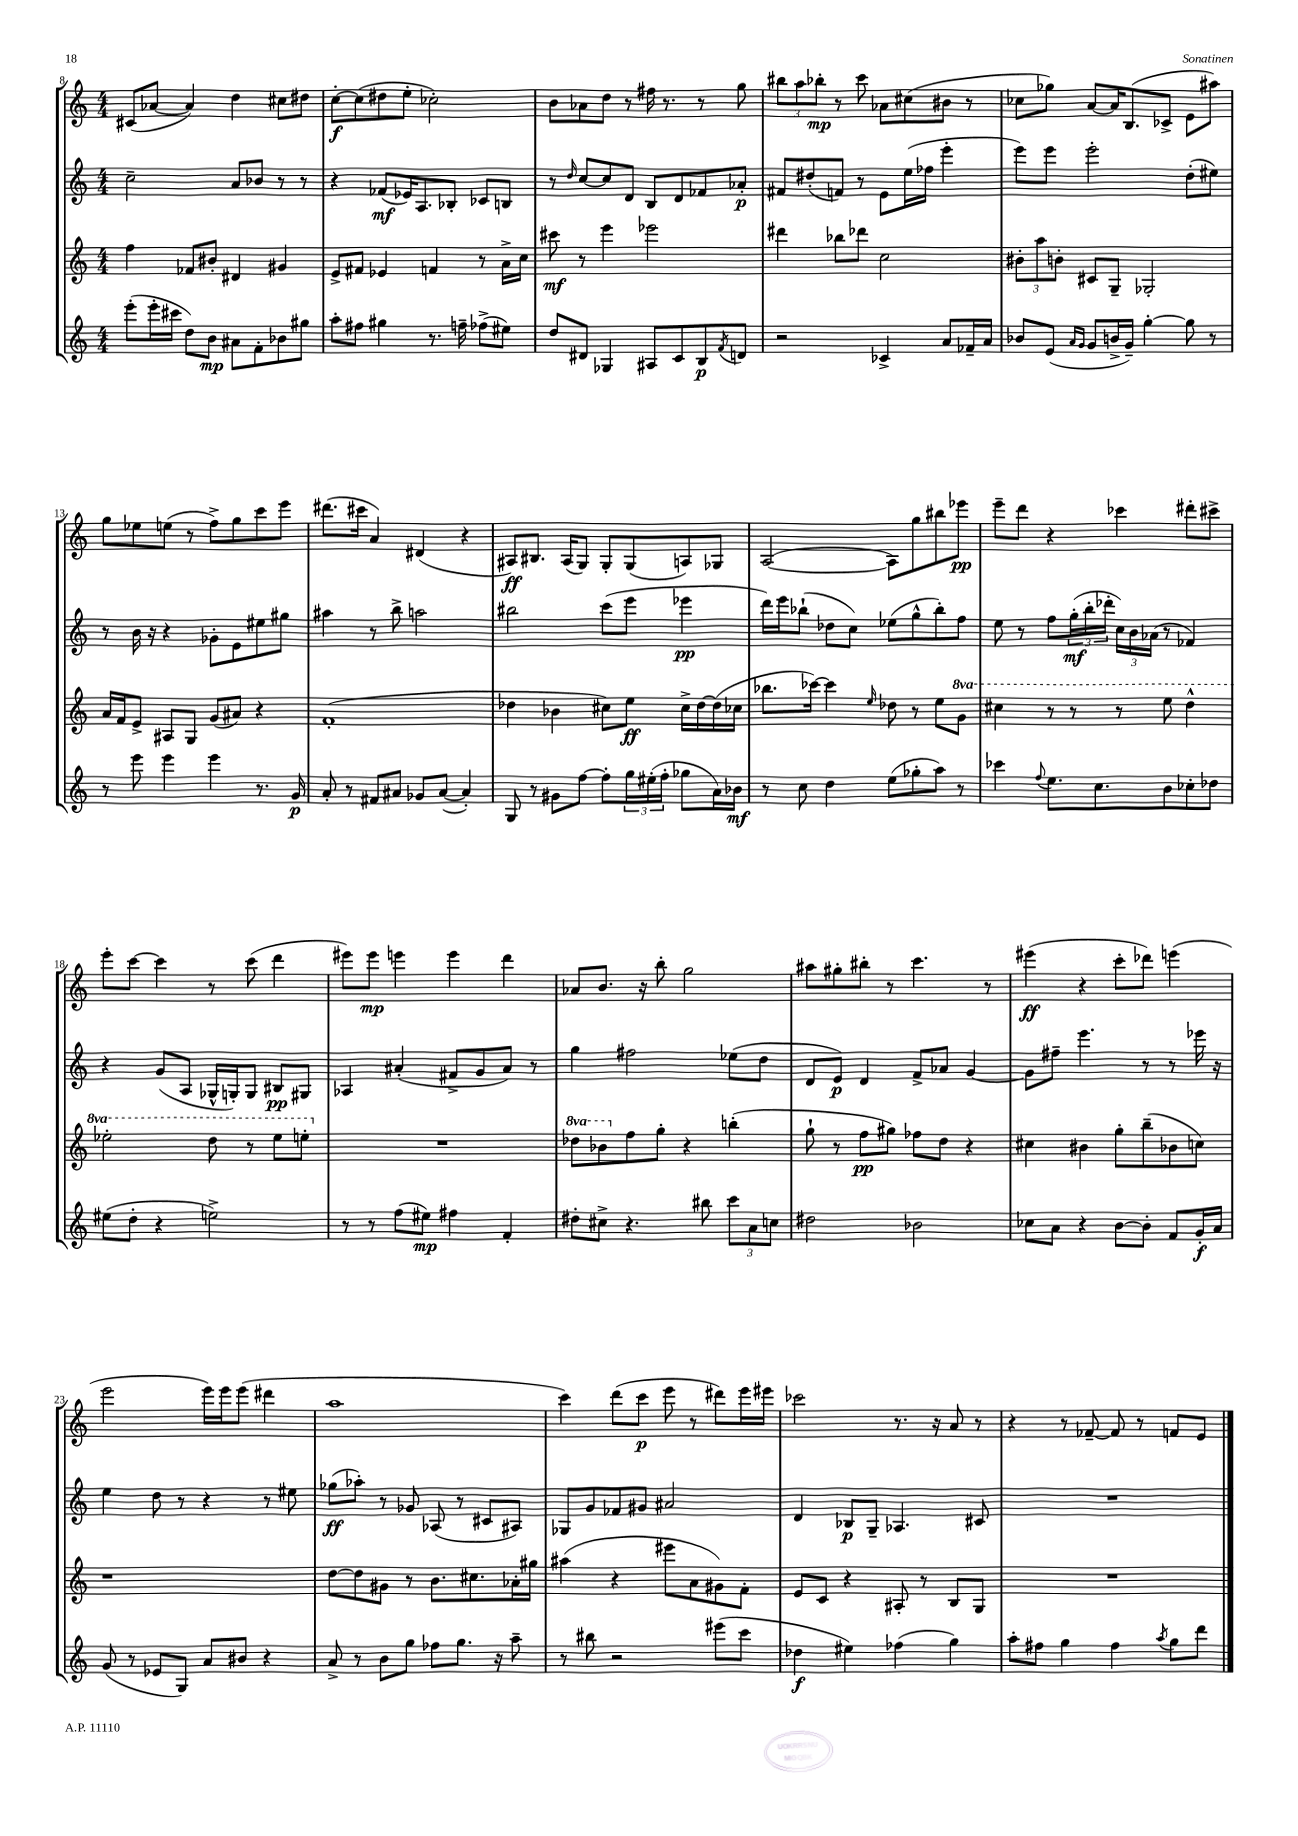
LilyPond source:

<<
\new StaffGroup <<
\new Staff = "s0" {
    \clef treble \key c \major \numericTimeSignature \time 4/4
    cis'8( aes'8~ aes'4) d''4 cis''8 dis''8 |
    c''8~-.\f c''8( dis''8 e''8-. ces''2-.) |
    b'8 aes'8 d''8 r8 fis''16 r8. r8 g''8 |
    \tuplet 3/2 { bis''8 a''8 bes''8-.\mp } r8 c'''8 aes'8 cis''8( bis'8 r8 |
    ces''8 ges''8) a'8~ a'16 b8.( ces'8-> e'8 ais''8) |
    g''8 ees''8 e''8( r8 f''8->) g''8 c'''8 e'''8 |
    dis'''8.( cis'''16 a'4) dis'4( r4 |
    ais8\ff) bis8. ais16( g8) g8-. g8( a8) ges8 |
    a2~( a8) g''8 bis''8 ees'''8\pp |
    e'''8-- d'''8 r4 ces'''4 dis'''8-. cis'''8-> |
    e'''8-. c'''8~ c'''4 r8 c'''8( d'''4 |
    eis'''8) eis'''8\mp e'''4 e'''4 d'''4 |
    aes'8 b'8. r16 b''8-. g''2 |
    ais''8 gis''8-. bis''8-. r8 c'''4. r8 |
    eis'''4\ff( r4 c'''8-. des'''8) e'''4( |
    e'''2 e'''16) e'''16 e'''8( dis'''4 |
    a''1 |
    c'''4) d'''8( c'''8\p e'''8 r8 dis'''8) e'''16 eis'''16 |
    ces'''2 r8. r16 a'8 r8 |
    r4 r8 fes'8~-- fes'8 r8 f'8 e'8 \bar "|." |
}
\new Staff = "s1" {
    \clef treble \key c \major \numericTimeSignature \time 4/4
    c''2-- a'8 bes'8 r8 r8 |
    r4 fes'8\mf( ees'16) a8. bes8-. ces'8 b8 |
    r8 \grace { d''16 } c''8~ c''8 d'8 b8 d'8 fes'8 aes'8-.\p |
    fis'8 dis''8-.( f'8) r8 e'8 e''16( fes''16 e'''4-. |
    e'''8) e'''8 e'''2-. d''8-.( eis''8) |
    r8 b'16 r16 r4 ges'8-. e'8 eis''8 gis''8 |
    ais''4 r8 b''8-> a''2 |
    bis''2 c'''8( e'''8 ees'''4\pp |
    d'''16) e'''16 bes''8-!( des''8 c''8) ees''8( g''8-^ bes''8-.) f''8 |
    e''8 r8 f''8 \tuplet 3/2 { g''16-.\mf( b''16-. des'''16-. } \tuplet 3/2 { c''16) b'16 aes'16( } r8 fes'4) |
    r4 g'8( a8 ges16-^ g16-.) g8 bis8\pp gis8 |
    aes4 ais'4-.( fis'8-> g'8 ais'8) r8 |
    g''4 fis''2 ees''8( d''8 |
    d'8 e'8\p) d'4 f'8-> aes'8 g'4~ |
    g'8 fis''8-- e'''4. r8 r8 ees'''16 r16 |
    e''4 d''8 r8 r4 r8 eis''8 |
    ges''8\ff( aes''8-.) r8 ges'8 aes8( r8 cis'8 ais8) |
    ges8 g'8 fes'8 gis'8 ais'2 |
    d'4 bes8\p g8-- aes4. cis'8 |
    R1 \bar "|." |
}
\new Staff = "s2" {
    \clef treble \key c \major \numericTimeSignature \time 4/4 \set Staff.ottavationMarkups = #ottavation-simple-ordinals
    f''4 fes'8 bis'8-. dis'4 gis'4 |
    e'8-> fis'8 ees'4 f'4 r8 a'16-> c''16 |
    cis'''8\mf r8 e'''4 ees'''2 |
    dis'''4 bes''8 des'''8 c''2 |
    \tuplet 3/2 { bis'8-. a''8 b'8-. } cis'8 g8-- ges2-. |
    a'16 f'16 e'8-> ais8 g8 g'8( ais'8) r4 |
    f'1-.( |
    des''4 bes'4 cis''8) e''8\ff cis''16-> des''16~ des''16( ces''16 |
    bes''8. ces'''16~) ces'''4 \grace { e''16 } des''8 r8 e''8 \ottava #1 g''8 |
    cis'''4 r8 r8 r8 e'''8 d'''4-^ |
    ees'''2-. d'''8 r8 ees'''8 e'''8-. \ottava #0 |
    R1 |
    \ottava #1 des'''8 bes''8 \ottava #0 f''8 g''8-. r4 b''4-.( |
    g''8-! r8 f''8\pp gis''8) fes''8 d''8 r4 |
    cis''4 bis'4 g''8-. b''8--( bes'8 c''8) |
    r1 |
    d''8~ d''8 gis'8 r8 b'8. cis''8. aes'16-. gis''16 |
    ais''4( r4 eis'''8 a'8 gis'8) f'8-. |
    e'8 c'8 r4 ais8-. r8 b8 g8 |
    R1 \bar "|." |
}
\new Staff = "s3" {
    \clef treble \key c \major \numericTimeSignature \time 4/4
    e'''8-.( e'''16-. cis'''16 d''8) b'8\mp ais'8 f'8-. bes'8 gis''8 |
    a''8-. fis''8 gis''4 r8. f''16-- fes''8->( eis''8) |
    d''8 dis'8 ges4 ais8 c'8 b8\p \acciaccatura { f'8 } d'8 |
    r2 ces'4-> a'8 fes'16-- a'16 |
    bes'8 e'8( \grace { a'16 g'16 } g'8 b'16-> g'16--) g''4~-. g''8 r8 |
    r8 e'''8 e'''4 e'''4 r8. g'16\p |
    a'8-. r8 fis'8 ais'8 ges'8 ais'8~( ais'4-.) |
    g8 r8 gis'8 f''8~ f''8-. \tuplet 3/2 { g''16 eis''16-.( f''16-. } ges''8 a'16) bes'16\mf |
    r8 c''8 d''4 e''8( ges''8-. a''8) r8 |
    ces'''4 \appoggiatura { f''8 } e''8. c''8. b'8 ces''8-. des''8 |
    eis''8( d''8-. r4 e''2->) |
    r8 r8 f''8( eis''8\mp) fis''4 f'4-. |
    dis''8-. cis''8-> r4. bis''8 \tuplet 3/2 { c'''8 a'8 c''8 } |
    dis''2 bes'2 |
    ces''8 a'8 r4 b'8~ b'8-. f'8 g'16-.\f a'16 |
    g'8( r8 ees'8 g8) a'8 bis'8 r4 |
    a'8-> r8 b'8 g''8 fes''8 g''8. r16 a''8-- |
    r8 bis''8 r2 eis'''8( c'''8 |
    des''4\f eis''4) fes''4( g''4) |
    a''8-. fis''8 g''4 fis''4 \acciaccatura { a''8 } g''8 d'''8 \bar "|." |
}
>>
>>
\layout { \context { \Score currentBarNumber = #8 } }
